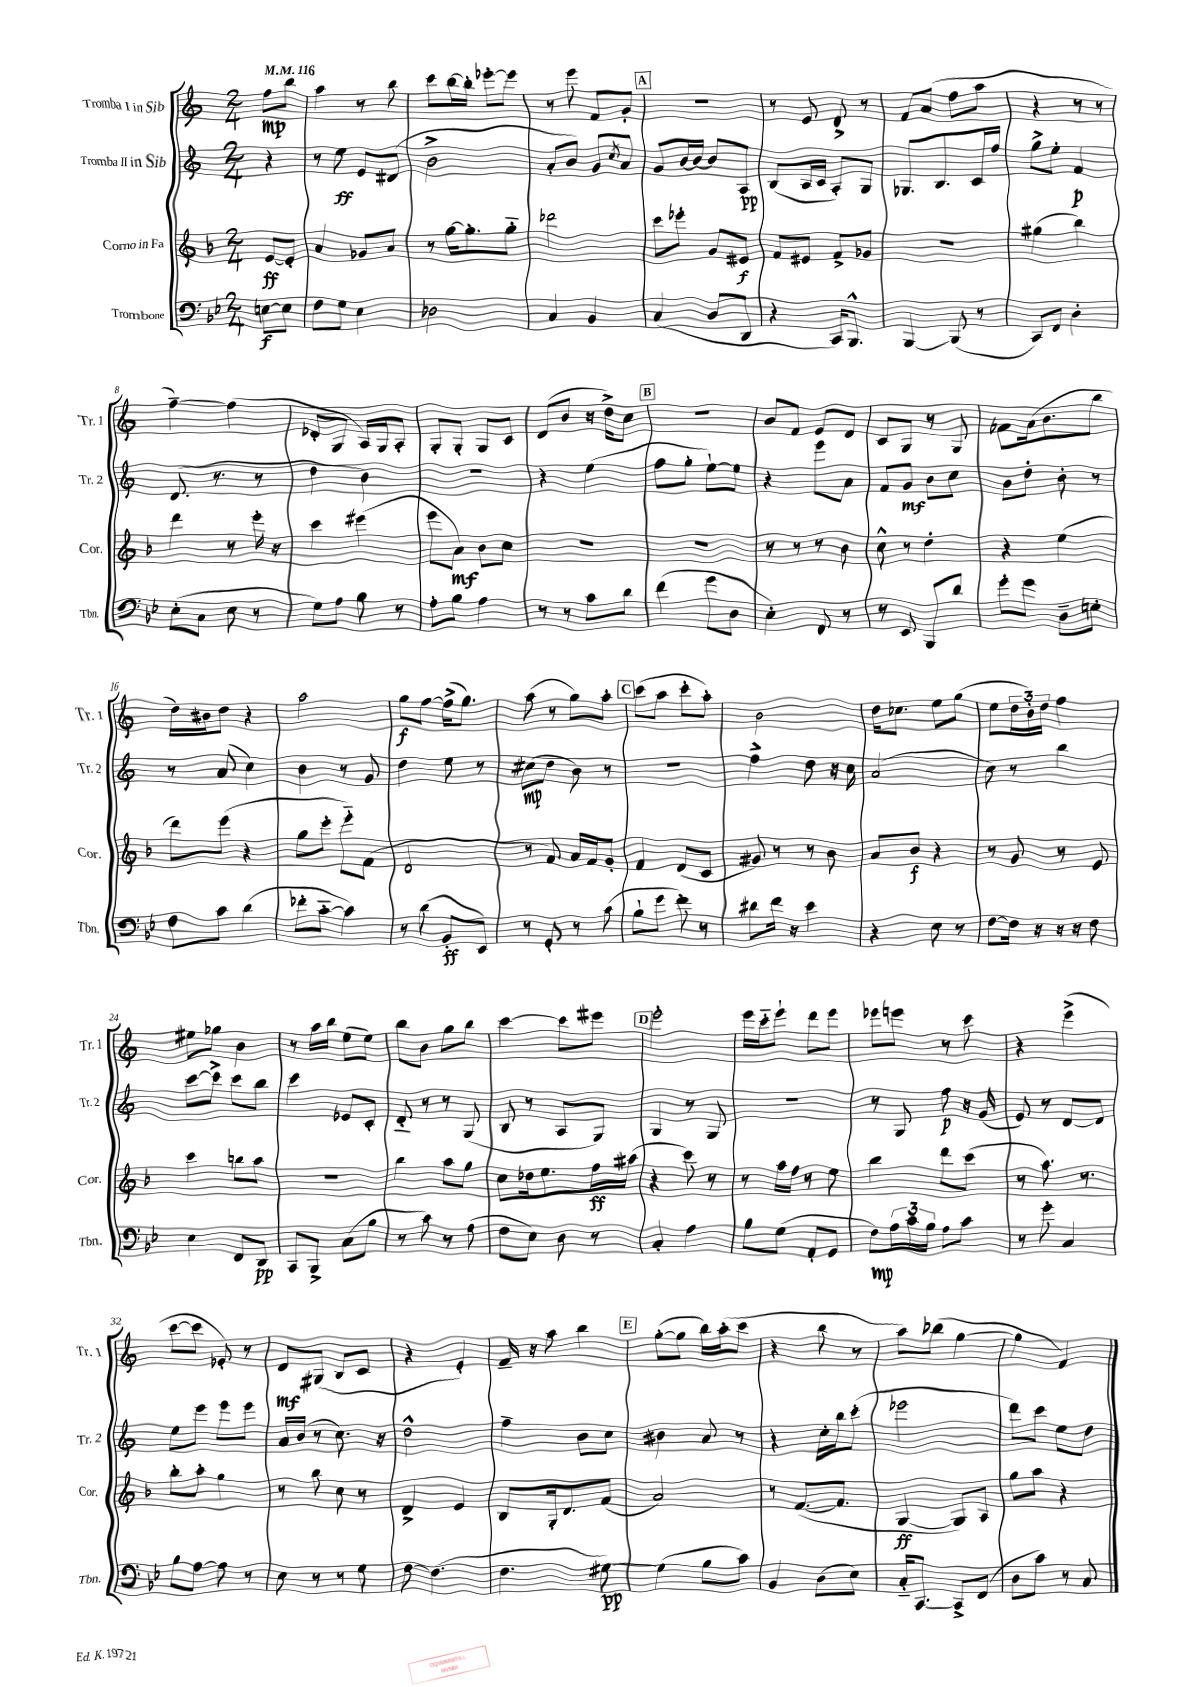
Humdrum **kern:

**kern	**dynam	**kern	**dynam	**kern	**dynam	**kern	**dynam
*part4	*part4	*part3	*part3	*part2	*part2	*part1	*part1
*staff4	*staff4	*staff3	*staff3	*staff2	*staff2	*staff1	*staff1
*I"Trombone	*	*I"Corno in Fa	*	*I"Tromba II in Sib	*	*I"Tromba I in Sib	*
*I'Tbn.	*	*I'Cor.	*	*I'Tr. 2	*	*I'Tr. 1	*
*clefF4	*	*clefG2	*	*clefG2	*	*clefG2	*
*k[b-e-]	*	*k[b-]	*	*k[]	*	*k[]	*
*M2/4	*	*M2/4	*	*M2/4	*	*M2/4	*
*MM116	*	*MM116	*	*MM116	*	*MM116	*
=	=	=	=	=	=	=	=
[8En\L	f	[8e/L	ff	4r	.	8ff\L	mp
8E\J]	.	8e'/J]	.	.	.	8bb\J	.
=1	=1	=1	=1	=1	=1	=1	=1
8F\L	.	4a/	.	8r	.	4aa\	.
8G\J	.	.	.	8ee\	ff	.	.
4E-\	.	8g-X/L	.	8e/L	.	8r	.
.	.	8a/J	.	(8d#X/J	.	8bb\	.
=2	=2	=2	=2	=2	=2	=2	=2
2D-X\	.	8r	.	2b^\	.	8ccc\L	.
.	.	[16gg\KL	.	.	.	[16bb\L	.
.	.	8.gg'\]	.	.	.	16bb'\JJ]	.
.	.	.	.	.	.	[8eee-X'\L	.
.	.	8gg\J	.	.	.	8eee-\J]	.
=3	=3	=3	=3	=3	=3	=3	=3
4C/	.	2ddd-X\	.	8a'/L	.	8r	.
.	.	.	.	8b/J)	.	8eee\	.
4BB-/	.	.	.	8g/L	.	8f/L	.
.	.	.	.	8qcc/	.	.	.
.	.	.	.	8a/J	.	8g'/J	.
!!LO:REH:place=s1:t=A
=4	=4	=4	=4	=4	=4	=4	=4
(4C/	.	8ccc\L	.	8g/L	.	2r	.
.	.	8eee-X'\J	.	[16b/L	.	.	.
.	.	.	.	16b/JJ_	.	.	.
8D/L	.	8g/L	.	8b/L]	.	.	.
8DD/J	.	8e#X/J	f	8A/J	pp	.	.
=5	=5	=5	=5	=5	=5	=5	=5
4r	.	8f/L	.	(8B/L	.	8r	.
.	.	8e#X/J	.	16A/L	.	8e/	.
.	.	.	.	16c/JJ	.	.	.
16CC/KL)	.	8f^/L	.	8A'/L)	.	8d^/	.
8.BBB-^^/J	.	.	.	.	.	.	.
.	.	8g-X/J	.	8G/J	.	8r	.
=6	=6	=6	=6	=6	=6	=6	=6
[4BBB-/	.	2r	.	8.G-X/L	.	8f/L	.
.	.	.	.	.	.	(8a/J	.
.	.	.	.	8.B/	.	.	.
(8BBB-/]	.	.	.	.	.	8ff\L	.
8r	.	.	.	16c/L	.	8aa\J	.
.	.	.	.	16ff/JJ	.	.	.
=7	=7	=7	=7	=7	=7	=7	=7
8CC/L)	.	(4gg#X\	.	8gg^\L	.	4r	.
8FF/J	.	.	.	8ee'\J	.	.	.
4D'\	.	4bb-\)	.	4f/	p	8r	.
.	.	.	.	.	.	8r	.
!!LO:LB:g=z
=8	=8	=8	=8	=8	=8	=8	=8
(8E-'\L	.	4ddd\	.	(8.d/	.	[4ff~\)	.
8C\J	.	.	.	.	.	.	.
.	.	.	.	8.r	.	.	.
8E-\	.	8r	.	.	.	(4ff\]	.
8r	.	16eee'\	.	8r	.	.	.
.	.	16r	.	.	.	.	.
=9	=9	=9	=9	=9	=9	=9	=9
8G\L)	.	4ccc\	.	4dd\	.	8d-X'/L	.
8A\J	.	.	.	.	.	8G/J	.
8B-\	.	(4eee#X\	.	4b\)	.	16A/LL)	.
.	.	.	.	.	.	16G/J	.
8r	.	.	.	.	.	8A'/J	.
=10	=10	=10	=10	=10	=10	=10	=10
8A'\L	.	8eee\L	.	2r	.	8G'/L	.
8B-\J	.	8a\J)	mf	.	.	8G'/J	.
4A\	.	8b-\L	.	.	.	8G/L	.
.	.	8cc\J	.	.	.	8c/J	.
=11	=11	=11	=11	=11	=11	=11	=11
8r	.	2r	.	4r	.	(8d/L	.
8r	.	.	.	.	.	8b/J	.
8c\L	.	.	.	(4ee\	.	16r	.
.	.	.	.	.	.	16dd^\KL)	.
8d\J	.	.	.	.	.	8cc\J	.
!!LO:REH:place=s1:t=B
=12	=12	=12	=12	=12	=12	=12	=12
(4f\	.	2r	.	8ff\L	.	2r	.
.	.	.	.	8gg'\J	.	.	.
8g\L	.	.	.	[8ee`\L)	.	.	.
8D\J	.	.	.	8ee\J]	.	.	.
=13	=13	=13	=13	=13	=13	=13	=13
4E-'\)	.	8r	.	4r	.	8b/L	.
.	.	8r	.	.	.	8f/J	.
8FF/	.	8r	.	8eee\L	.	8e/L	.
8r	.	8b-\	.	8a\J	.	8d/J	.
=14	=14	=14	=14	=14	=14	=14	=14
8r	.	8cc^^\	.	8f/L	.	8c/L	.
8EE-/	.	8r	.	8g/J	mf	8G/J	.
8BBB-/L	.	4dd'\	.	8b\L	.	8r	.
8d/J	.	.	.	8cc\J	.	8G/	.
=15	=15	=15	=15	=15	=15	=15	=15
8g'\L	.	4r	.	8b\L	.	8f-X\L	.
8g\J	.	.	.	8dd'\J	.	(16a\k	.
.	.	.	.	.	.	8.b\	.
8D~\L	.	(4ee\	.	8b'\	.	.	.
8En'\J	.	.	.	8r	.	8bb\J	.
!!LO:LB:g=z
=16	=16	=16	=16	=16	=16	=16	=16
8F\L	.	8ddd\L)	.	8r	.	16dd\LL)	.
.	.	.	.	.	.	16b#X\J	.
8c\J	.	(8eee\J	.	(8a/	.	8dd\J	.
(4d\	.	4r	.	4cc\)	.	4r	.
=17	=17	=17	=17	=17	=17	=17	=17
8f-X'\L	.	8gg\L	.	4b\	.	2aa\	.
[8c\J	.	8eee'\J	.	.	.	.	.
4c\])	.	8eee\L)	.	8r	.	.	.
.	.	(8f\J	.	8g/	.	.	.
=18	=18	=18	=18	=18	=18	=18	=18
8r	.	2d/	.	4dd\	.	8gg\L	f
(8d\	.	.	.	.	.	[8ff\J	.
8BB-'/L	ff	.	.	8ee\	.	(16ff^\KL]	.
.	.	.	.	.	.	8.gg\J)	.
8EE-/J)	.	.	.	8r	.	.	.
=19	=19	=19	=19	=19	=19	=19	=19
8r	.	8r	.	(8cc#X\L	mp	(8aa\	.
8GG'/	.	8f/)	.	8dd\J	.	8r	.
8r	.	16a/LL	.	8b\)	.	8gg\L)	.
.	.	16f/J	.	.	.	.	.
(8c\	.	8g'/J	.	8r	.	8aa'\J	.
!!LO:REH:place=s1:t=C
=20	=20	=20	=20	=20	=20	=20	=20
8B-`\L	.	4f/	.	2r	.	(8ccc\L	.
8g\J	.	.	.	.	.	8aa\J	.
8f'\)	.	(8d/L	.	.	.	8ccc'\L	.
8r	.	8c/J	.	.	.	8aa'\J)	.
=21	=21	=21	=21	=21	=21	=21	=21
8d#X\L	.	8g#X/)	.	4ff^\	.	2b\	.
16f\Jk	.	8r	.	.	.	.	.
16r	.	.	.	.	.	.	.
4e-\	.	8r	.	8dd\	.	.	.
.	.	8b-\	.	16r	.	.	.
.	.	.	.	16cc\	.	.	.
=22	=22	=22	=22	=22	=22	=22	=22
4r	.	8a/L	.	(2a/	.	16dd\KL	.
.	.	.	.	.	.	8.cc-X\J	.
.	.	8b-/J	f	.	.	.	.
8E-\	.	4r	.	.	.	8ee\L	.
8r	.	.	.	.	.	(8gg\J	.
=23	=23	=23	=23	=23	=23	=23	=23
[8F\L	.	8r	.	8cc\)	.	8ee\L	.
16F\Jk]	.	8g/	.	8r	.	24dd\L	.
.	.	.	.	.	.	24b'\)	.
16r	.	.	.	.	.	.	.
.	.	.	.	.	.	24dd\JJ	.
16r	.	8r	.	4bb\	.	4ff\	.
16r	.	.	.	.	.	.	.
8F\	.	8e/	.	.	.	.	.
!!LO:LB:g=z
=24	=24	=24	=24	=24	=24	=24	=24
4E-\	.	4ccc\	.	[8ccc\L	.	8ee#X\L	.
.	.	.	.	8ccc^\J]	.	8gg-X\J	.
8FF/L	.	8bbn\L	.	8ccc\L	.	4b\	.
8DD/J	pp	8aa\J	.	8bb\J	.	.	.
=25	=25	=25	=25	=25	=25	=25	=25
8CC/L	.	2r	.	4ccc\	.	8r	.
8BBB-^/J	.	.	.	.	.	16aa\LL	.
.	.	.	.	.	.	16bb\JJ	.
(8C\L	.	.	.	8e-X/L	.	(8ee\L	.
8B-\J	.	.	.	8c'/J	.	8ee\J)	.
=26	=26	=26	=26	=26	=26	=26	=26
8r	.	4bb-\	.	8d/	.	8bb\L	.
8c\)	.	.	.	8r	.	8b\J	.
8r	.	8aa\L	.	8r	.	8gg\L	.
(8A\	.	8gg\J	.	(8G/	.	8bb\J	.
=27	=27	=27	=27	=27	=27	=27	=27
8F\L	.	8cc\L	.	8B/	.	[4ccc\	.
8E-\J)	.	16dd-X\k	.	8r	.	.	.
.	.	8.ee\	.	.	.	.	.
8D\	.	.	.	8A/L	.	8ccc\L]	.
8r	.	16ff\L	ff	8G/J)	.	8eee#X\J	.
.	.	(16aa#X\JJ	.	.	.	.	.
!!LO:REH:place=s1:t=D
=28	=28	=28	=28	=28	=28	=28	=28
4C'/	.	4r	.	4G/	.	2eee'\	.
4A\	.	8ccc\)	.	8r	.	.	.
.	.	8r	.	8G/	.	.	.
=29	=29	=29	=29	=29	=29	=29	=29
8B-\L	.	8r	.	2r	.	16eee\LL	.
.	.	.	.	.	.	16ccc\J	.
(8G\J	.	16aa\LL	.	.	.	8eee`\J	.
.	.	16ff\JJ	.	.	.	.	.
8AA'/L	.	8r	.	.	.	8ddd\L	.
8GG/J	.	8ee\	.	.	.	8eee\J	.
=30	=30	=30	=30	=30	=30	=30	=30
8F\L)	mp	4bb-\	.	8r	.	8eee-X\L	.
24A\L	.	.	.	8G/	.	8eeen\J	.
24c\	.	.	.	.	.	.	.
24B-\JJ	.	.	.	.	.	.	.
8A\L	.	8ddd\L	.	8ff\	p	8r	.
8c\J	.	(8ccc\J	.	16r	.	8ccc\	.
.	.	.	.	(16g/	.	.	.
=31	=31	=31	=31	=31	=31	=31	=31
8r	.	8r	.	8e/)	.	4r	.
8g'\	.	8.aa\)	.	8r	.	.	.
4C/	.	.	.	[8d/L	.	(4eee^\	.
.	.	8.r	.	.	.	.	.
.	.	.	.	8d/J]	.	.	.
!!LO:LB:g=z
=32	=32	=32	=32	=32	=32	=32	=32
8B-\L	.	8bb-'\L	.	8ee\L	.	[8ccc\L	.
[8A\J	.	8aa'\J	.	8eee\J	.	8ccc\J]	.
8A\]	.	4gg\	.	8eee\L	.	8e-X'/)	.
8r	.	.	.	8eee\J	.	8r	.
=33	=33	=33	=33	=33	=33	=33	=33
8E-\	.	8r	.	16a/LL	.	8d/L	mf
.	.	.	.	(16b/JJ	.	.	.
8r	.	8bb-\	.	8r	.	(8G#X/J	.
8r	.	8cc\	.	8.cc\)	.	8B/L	.
8G\	.	8r	.	.	.	8c/J	.
.	.	.	.	16r	.	.	.
=34	=34	=34	=34	=34	=34	=34	=34
[8F\	.	4d^/	.	2dd^^\	.	4r	.
(4.F\]	.	.	.	.	.	.	.
.	.	4e/	.	.	.	4e'/)	.
=35	=35	=35	=35	=35	=35	=35	=35
4.F\	.	8B-/L	.	4ff~\	.	16f~/	.
.	.	.	.	.	.	16r	.
.	.	16G'/k	.	.	.	8aa\	.
.	.	8.d/	.	.	.	.	.
.	.	.	.	8b\L	.	4bb\	.
[8G#X\)	pp	(8f/J	.	8cc\J	.	.	.
!!LO:REH:place=s1:t=E
=36	=36	=36	=36	=36	=36	=36	=36
(4G#\]	.	2a/)	.	4b#X\	.	([8gg'\L	.
.	.	.	.	.	.	8gg\J]	.
8B-\L	.	.	.	8a/	.	16bb\LL)	.
.	.	.	.	.	.	(16aa'\J	.
8c\J)	.	.	.	8r	.	8ccc\J	.
=37	=37	=37	=37	=37	=37	=37	=37
4BB-/	.	8r	.	4r	.	4r	.
.	.	([8.f/L	.	.	.	.	.
(8D\L	.	.	.	16cc'\LL	.	8bb\	.
.	.	8.f/J]	.	16bb\J	.	.	.
8E-\J)	.	.	.	(8ccc'\J	.	8r	.
=38	=38	=38	=38	=38	=38	=38	=38
16C/KL	.	[4G/	ff	2eee-X\	.	8aa\L)	.
[8.CC/J	.	.	.	.	.	.	.
.	.	.	.	.	.	(8bb-X\J	.
8CC^/L]	.	8G/L])	.	.	.	[4gg\	.
(8FF/J	.	8A/J	.	.	.	.	.
=39	=39	=39	=39	=39	=39	=39	=39
8D\L	.	8gg\L	.	8ddd\L)	.	4gg\]	.
8c\J)	.	8aa\J	.	8ccc\J	.	.	.
8r	.	4r	.	8ee\L	.	4f/)	.
8C/	.	.	.	8dd\J	.	.	.
==	==	==	==	==	==	==	==
*-	*-	*-	*-	*-	*-	*-	*-
